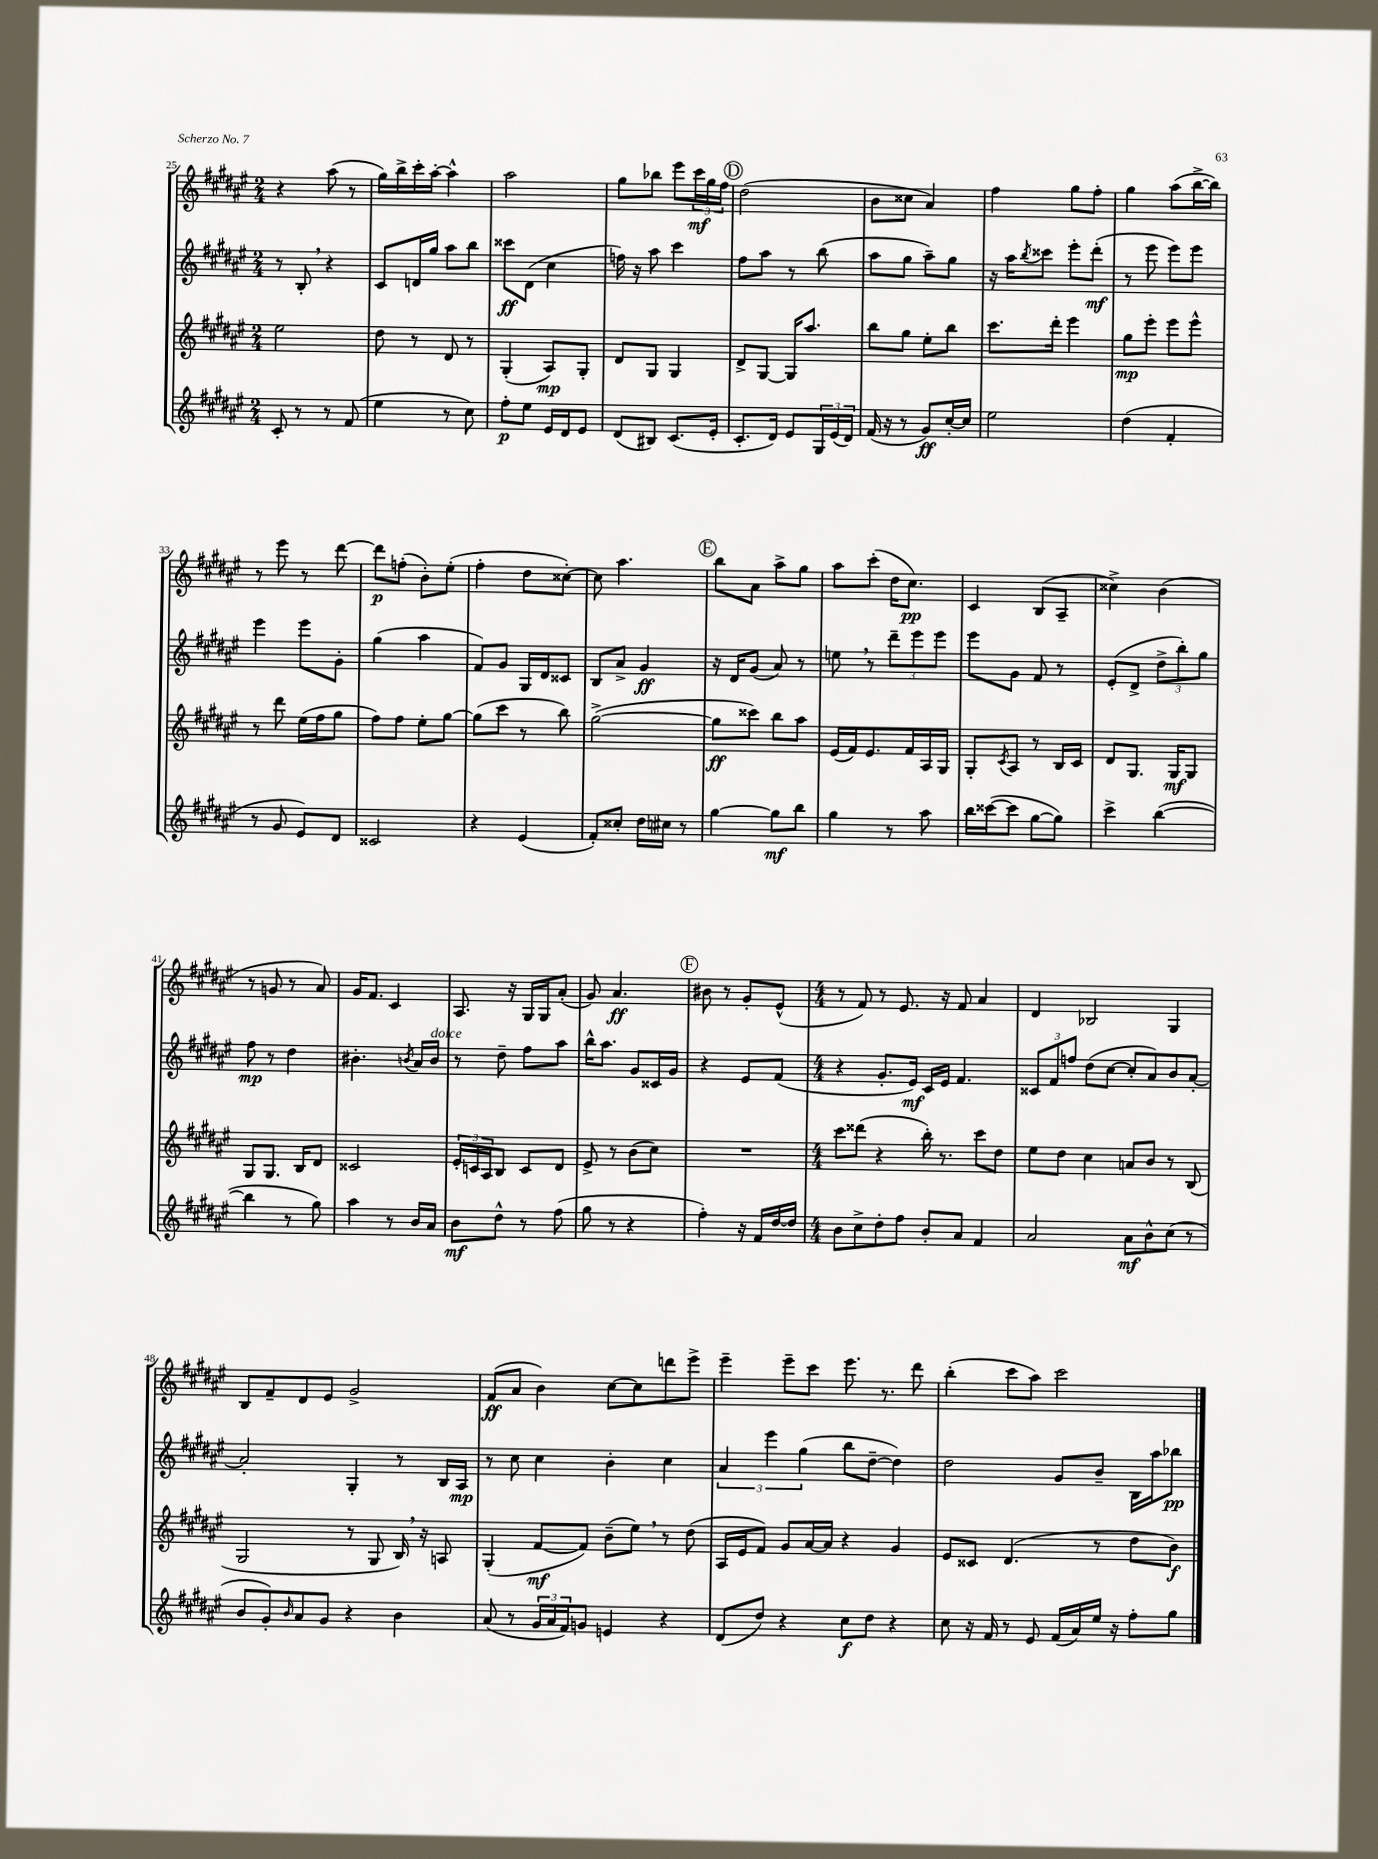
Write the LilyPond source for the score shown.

<<
\new StaffGroup <<
\new Staff = "s0" {
    \clef treble \key fis \major \numericTimeSignature \time 2/4
    r4 ais''8( r8 |
    gis''16) b''16-> cis'''16-. ais''16~-. ais''4-^ |
    ais''2 |
    gis''8 bes''8 eis'''8 \tuplet 3/2 { cis'''16\mf gis''16 fis''16 } |
    \mark \markup { \circle "D" } dis''2( |
    b'8 cisis''8 ais'4) |
    fis''4 gis''8 fis''8-. |
    gis''4 ais''8( b''16~-> b''16) |
    r8 eis'''8 r8 dis'''8~ |
    dis'''8\p f''8-.( b'8-.) eis''8-.( |
    fis''4-. dis''8 cisis''8~-.) |
    cisis''8 ais''4. |
    \mark \markup { \circle "E" } b''8 ais'8 ais''8-> gis''8 |
    ais''8 cis'''8-.( dis''16 cis''8.\pp) |
    cis'4 b8( ais8-- |
    cisis''4->) b'4( |
    r8 g'8 r8 ais'8) |
    gis'16 fis'8. cis'4 |
    ais8. r16 gis16 gis16 ais'8-.( |
    gis'8) ais'4.\ff |
    \mark \markup { \circle "F" } bis'8 r8 gis'8-. eis'8-^( |
    \numericTimeSignature \time 4/4 r8 fis'8) r8 eis'8. r16 fis'8 ais'4 |
    dis'4 bes2 gis4 |
    b8 fis'8-- dis'8 eis'8 gis'2-> |
    fis'8\ff( ais'8 b'4) cis''8~ cis''8 d'''8 eis'''8-> |
    eis'''4-- eis'''8-- cis'''8 eis'''8. r8. dis'''8 |
    b''4-.( cis'''8 ais''8) cis'''2 \bar "|." |
}
\new Staff = "s1" {
    \clef treble \key fis \major \numericTimeSignature \time 2/4
    r8 b8-. \breathe r4 |
    cis'8 d'16 gis''16 ais''8 b''8 |
    cisis'''8\ff dis'8( cis''4 |
    f''16) r16 ais''8 cis'''4 |
    \mark \markup { \circle "D" } fis''8 ais''8 r8 b''8( |
    ais''8 gis''8 ais''8--) gis''8 |
    r16 ais''16 \acciaccatura { b''8 } cisis'''8 eis'''8-. dis'''8-.\mf( |
    r8 eis'''8 eis'''8) eis'''8 |
    eis'''4 eis'''8 gis'8-. |
    gis''4( ais''4 |
    fis'8) gis'8 gis16 dis'16 cisis'8 |
    b8 ais'8-> gis'4\ff |
    \mark \markup { \circle "E" } r16 dis'16 gis'8( ais'8) r8 |
    e''8 \breathe r8 \tuplet 3/2 { dis'''8-- eis'''8 eis'''8 } |
    eis'''8 gis'8 fis'8 r8 |
    eis'8-.( dis'8-> \tuplet 3/2 { dis''8-> b''8-.) gis''8 } |
    fis''8\mp r8 dis''4 |
    bis'4.-. \acciaccatura { b'8 } ais'16 b'16^\markup { \italic "dolce" } |
    r8 dis''8-- fis''8 ais''8 |
    b''16-^ ais''8. gis'8 cisis'16 gis'16 |
    \mark \markup { \circle "F" } r4 eis'8 fis'8( |
    \numericTimeSignature \time 4/4 r4 gis'8.-. eis'16\mf) cis'16 eis'16 fis'4. |
    \tuplet 3/2 { cisis'8 fis'8 f''8 } dis''8( cis''8~ cis''8-. ais'8) b'8 ais'8~-. |
    ais'2-. gis4-. r8 b16 ais16\mp |
    r8 cis''8 cis''4 b'4-. cis''4 |
    \tuplet 3/2 { ais'4 eis'''4 gis''4( } b''8 dis''8~-- dis''4) |
    dis''2 gis'8 b'8-- b16 ais''16 bes''8\pp \bar "|." |
}
\new Staff = "s2" {
    \clef treble \key fis \major \numericTimeSignature \time 2/4
    eis''2 |
    dis''8 r8 dis'8 r8 |
    gis4-.( ais8\mp) gis8-. |
    dis'8 gis8 gis4 |
    \mark \markup { \circle "D" } dis'8-> gis8~ gis16 ais''8. |
    b''8 gis''8 eis''8-. b''8 |
    cis'''8. dis'''16-. eis'''4 |
    gis''8\mp eis'''8-. eis'''8 eis'''8-^ |
    r8 dis'''8 eis''16( fis''16 gis''8 |
    fis''8) fis''8 eis''8-. gis''8~ |
    gis''8( cis'''8 r8 b''8) |
    gis''2~->( |
    \mark \markup { \circle "E" } gis''8\ff cisis'''8) b''8 ais''8 |
    eis'16( fis'16) eis'8. fis'16 ais16 gis16 |
    gis8-. \acciaccatura { cis'8 } ais8 r8 b16 cis'16 |
    dis'8 gis8. gis16\mf gis8 |
    gis8 gis8. b16 dis'8 |
    cisis'2 |
    \tuplet 3/2 { eis'16-. c'16 ais16 } b8 c'8 dis'8 |
    eis'8-> r8 b'8( cis''8) |
    \mark \markup { \circle "F" } R2 |
    \numericTimeSignature \time 4/4 cis'''8 disis'''8( r4 b''16-.) r8. cis'''8 dis''8 |
    eis''8 dis''8 cis''4 a'8 b'8 r8 b8( |
    gis2 r8 gis8 b16) \breathe r16 a8 |
    gis4-.( fis'8~\mf fis'8) b'8--( eis''8) \breathe r8 dis''8( |
    ais16 eis'16 fis'8) gis'8 ais'16~ ais'16 r4 gis'4 |
    eis'8 cisis'8 dis'4.( r8 dis''8 b'8\f) \bar "|." |
}
\new Staff = "s3" {
    \clef treble \key fis \major \numericTimeSignature \time 2/4
    cis'8-. r8 r8 fis'8( |
    eis''4 r8 cis''8) |
    fis''8-.\p eis''8 eis'16 dis'16 eis'8 |
    dis'8( bis8) cis'8.( eis'16-. |
    \mark \markup { \circle "D" } cis'8.-. dis'16) eis'8 \tuplet 3/2 { gis16 eis'16( dis'16) } |
    fis'16( r16 r8 gis'8\ff) cis''16~-. cis''16 |
    eis''2 |
    dis''4( fis'4-. |
    r8 gis'8 eis'8) dis'8 |
    cisis'2 |
    r4 eis'4( |
    fis'8-.) cisis''8-. dis''16 cis''16 r8 |
    \mark \markup { \circle "E" } gis''4~ gis''8\mf b''8 |
    gis''4 r8 ais''8 |
    b''16 cisis'''16~( cisis'''8 gis''8~ gis''8) |
    cis'''4-> b''4~( |
    b''4 r8 gis''8) |
    ais''4 r8 b'16 ais'16 |
    b'8\mf dis''8-^ r8 fis''8( |
    gis''8 r8 r4 |
    \mark \markup { \circle "F" } fis''4-.) r16 fis'16 dis''16~ dis''16 |
    \numericTimeSignature \time 4/4 b'8 cis''8-> dis''8-. fis''8 b'8-. ais'8 fis'4 |
    ais'2 ais'8\mf b'8-^ cis''8( r8 |
    b'8 gis'8-.) \grace { b'16 } ais'8 gis'8 r4 b'4 |
    ais'8( r8 \tuplet 3/2 { gis'16 ais'16 fis'16) } g'8 e'4 r4 |
    dis'8( dis''8) r4 cis''8\f dis''8 r4 |
    cis''8 r16 fis'16 r8 eis'8 fis'16( ais'16) eis''16 r16 fis''8-. gis''8 \bar "|." |
}
>>
>>
\layout { \context { \Score currentBarNumber = #25 } }
